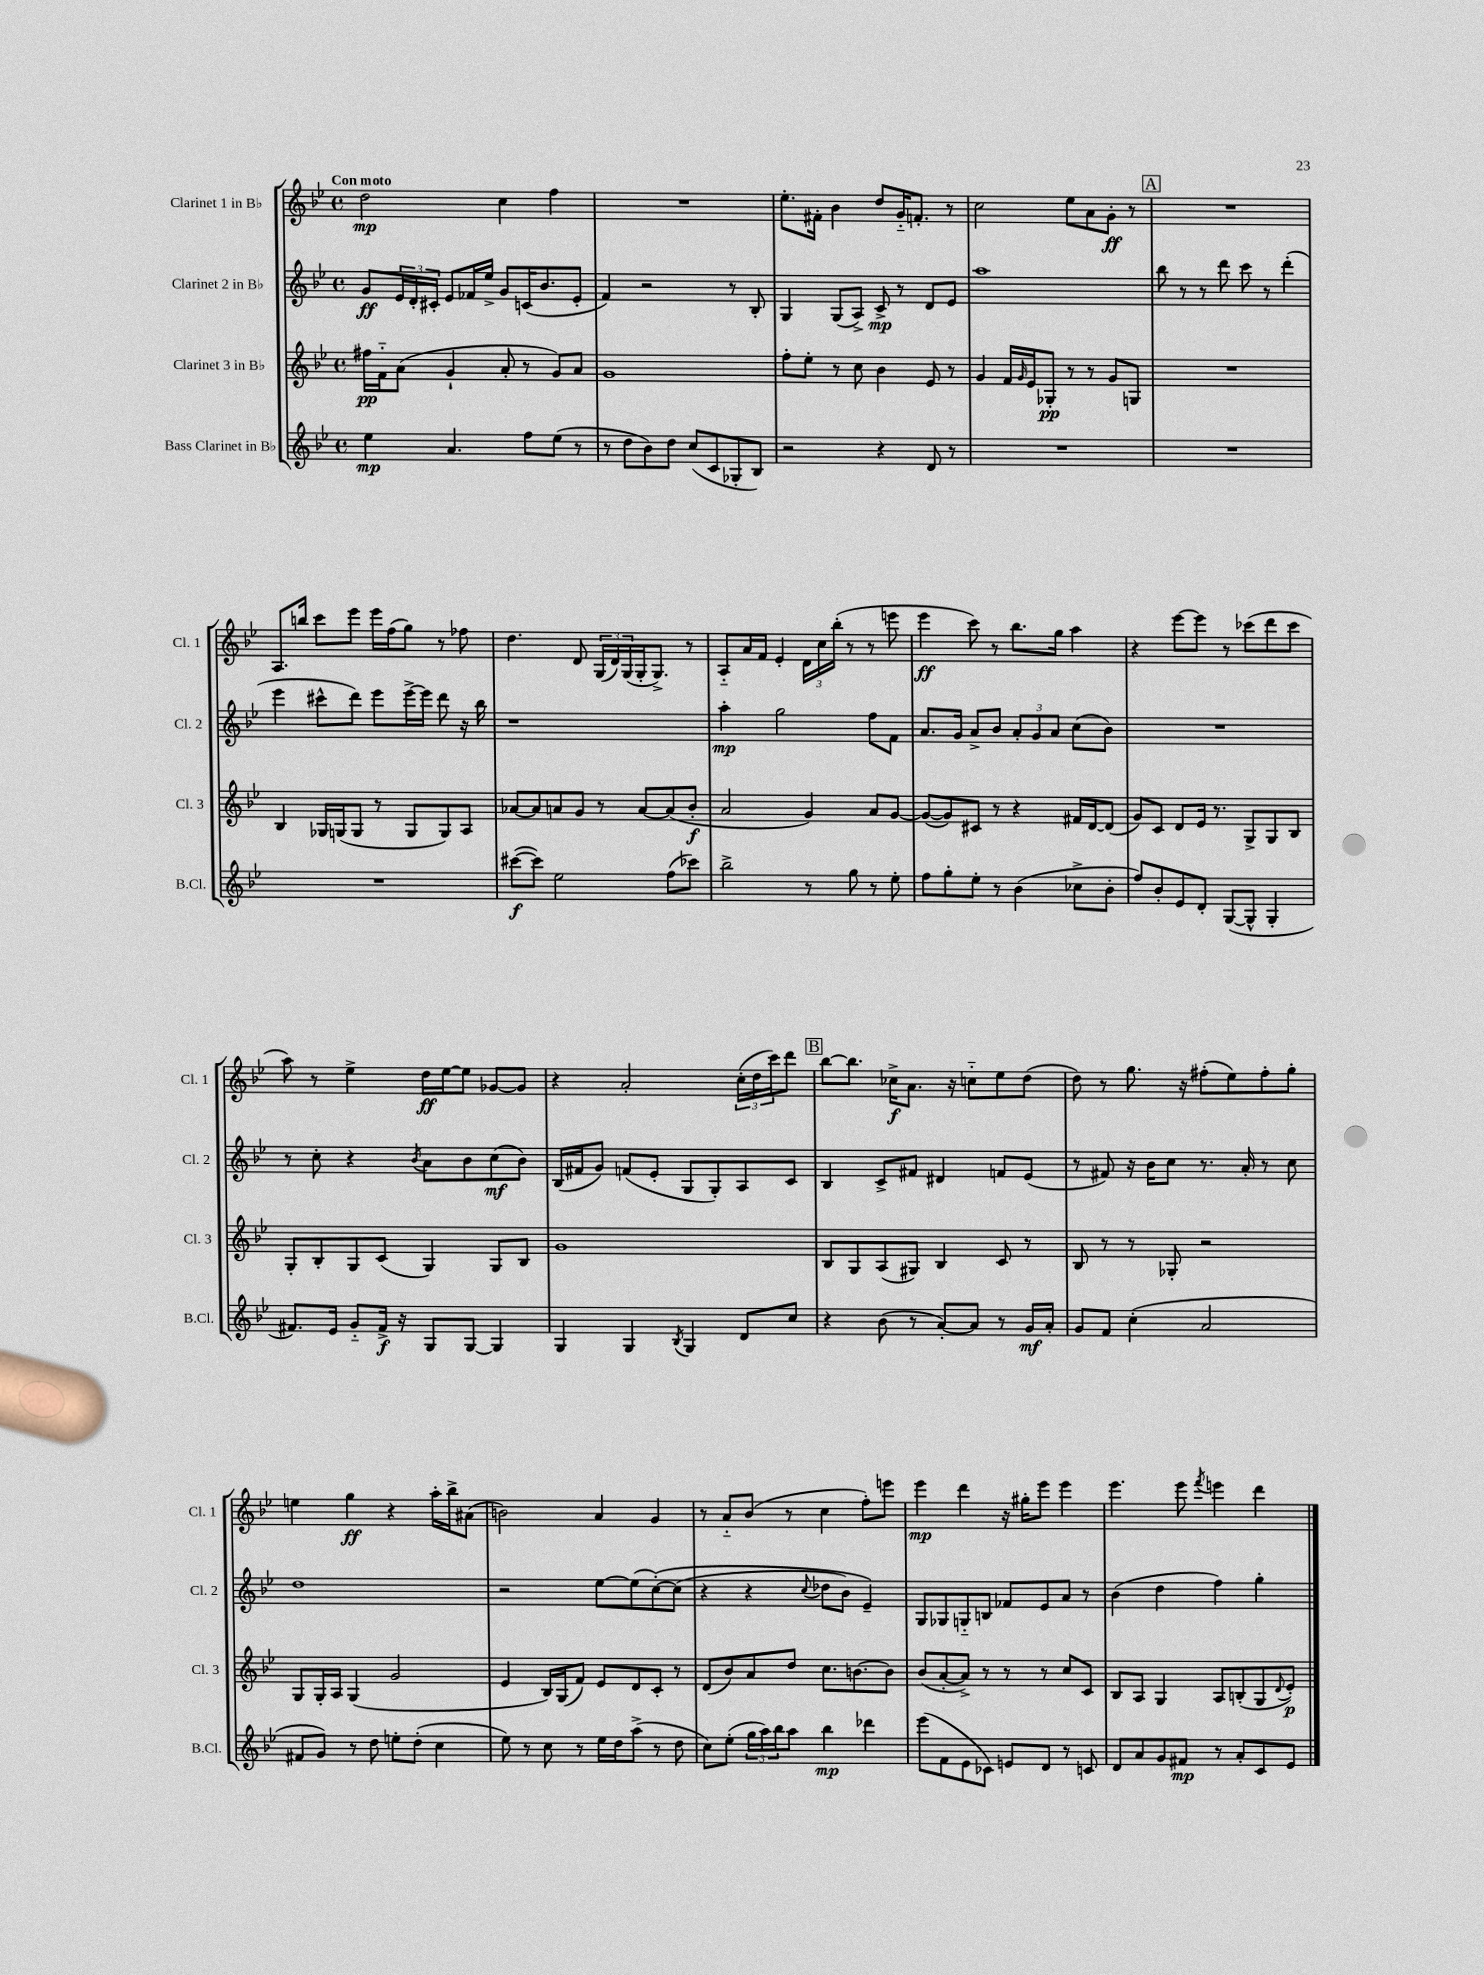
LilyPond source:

<<
\new StaffGroup <<
\new Staff = "s0" \with { instrumentName = "Clarinet 1 in Bb" shortInstrumentName = "Cl. 1" } {
    \clef treble \key bes \major \defaultTimeSignature \time 4/4 \tempo "Con moto"
    d''2\mp c''4 f''4 |
    R1 |
    ees''8.-. fis'16-. bes'4 d''8 g'16-_ f'8.-. r8 |
    c''2 ees''8 a'8 g'8-.\ff r8 |
    \mark \markup { \box "A" } R1 |
    a8. b''16 c'''8 ees'''8 ees'''16 f''16( g''8) r8 fes''8 |
    d''4. d'8 \tuplet 3/2 { g16( d'16) g16( } g16-. g8.->) r8 |
    a8-_ a'16 f'16 ees'4-. \tuplet 3/2 { d'16 c''16 bes''16-.( } r8 r8 e'''8 |
    ees'''4\ff c'''8) r8 bes''8. g''16 a''4 |
    r4 ees'''8~ ees'''8 r8 ces'''8( d'''8 ces'''8 |
    a''8) r8 ees''4-> d''16\ff ees''16~ ees''8 ges'8~ ges'8 |
    r4 a'2-. \tuplet 3/2 { c''16-.( d''16 c'''16) } d'''8 |
    \mark \markup { \box "B" } bes''8~ bes''8. ces''16->\f a'8. r16 c''8-_ ees''8 d''8( |
    d''8) r8 g''8. r16 fis''8-.( ees''8) fis''8-. g''8-. |
    e''4 g''4\ff r4 a''16-. bes''16-> ais'8( |
    b'2) a'4 g'4 |
    r8 a'8-_ bes'8( r8 c''4 f''8-.) e'''8 |
    ees'''4\mp d'''4 r16 gis''16-. ees'''8 ees'''4 |
    ees'''4. ees'''8 \acciaccatura { f'''8 } e'''4 d'''4 \bar "|." |
}
\new Staff = "s1" \with { instrumentName = "Clarinet 2 in Bb" shortInstrumentName = "Cl. 2" } {
    \clef treble \key bes \major \defaultTimeSignature \time 4/4
    g'8\ff \tuplet 3/2 { ees'16 d'16-. cis'16-. } ees'8 fes'16 ees''16-> g'8 c'16( bes'8. ees'8-. |
    f'4) r2 r8 bes8-. |
    g4 g8( a8->) c'8->\mp r8 d'8 ees'8 |
    a''1 |
    \mark \markup { \box "A" } bes''8 r8 r8 d'''8 c'''8 r8 d'''4-.( |
    ees'''4 cis'''8-^ d'''8) ees'''8 ees'''16~-> ees'''16 d'''8 r16 bes''16 |
    r1 |
    a''4-.\mp g''2 f''8 f'8 |
    a'8. g'16 a'8-> bes'8 \tuplet 3/2 { a'8-. g'8 a'8 } c''8( bes'8) |
    R1 |
    r8 c''8-. r4 \acciaccatura { bes'8 } a'8 bes'8 c''8\mf( bes'8) |
    bes16( fis'16 g'8) f'8( ees'8-. g8 g8-.) a8 c'8 |
    \mark \markup { \box "B" } bes4 c'8-> fis'8 dis'4 f'8 ees'8( |
    r8 fis'8) r16 bes'16 c''8 r8. a'16-. r8 c''8 |
    d''1 |
    r2 ees''8~ ees''8( c''8~-.)\( c''8( |
    r4 r4 \appoggiatura { c''8 } des''8 bes'8) ees'4--\) |
    g8 ges8 g8-_ b8 fes'8 ees'8 a'8 r8 |
    bes'4( d''4 f''4) g''4-. \bar "|." |
}
\new Staff = "s2" \with { instrumentName = "Clarinet 3 in Bb" shortInstrumentName = "Cl. 3" } {
    \clef treble \key bes \major \defaultTimeSignature \time 4/4
    fis''16\pp f'16-_ a'8( g'4-! a'8-. r8 g'8) a'8 |
    g'1 |
    f''8-. ees''8-. r8 c''8 bes'4 ees'8 r8 |
    g'4 f'16 \grace { g'16 } ees'16 ges8-.\pp r8 r8 g'8 g8 |
    \mark \markup { \box "A" } R1 |
    bes4 ges16 g16( g8 r8 g8 g8) a8 |
    aes'8~ aes'8 a'8 g'8 r8 a'8~ a'8( bes'8-.\f |
    a'2 g'4) a'8 g'8~ |
    g'8~( g'8) cis'8 r8 r4 fis'16 d'16~ d'8( |
    g'8) c'8 d'8 ees'16 r8. g8-> g8 bes8 |
    g8-. bes8-. g8 c'8( g4) g8 bes8 |
    g'1 |
    \mark \markup { \box "B" } bes8 g8 a8( gis8) bes4 c'8 r8 |
    bes8 r8 r8 ges8-. r2 |
    g8 g16-. a16 g4( g'2 |
    ees'4 bes16) g16( f'8) ees'8 d'8 c'8-. r8 |
    d'8( bes'8) a'8 d''8 c''8. b'8.~ b'8 |
    bes'8( a'8~-. a'8->) r8 r8 r8 c''8 c'8 |
    bes8 a8 g4 a8 b8-.( g8 \appoggiatura { d'8 } ees'8-.\p) \bar "|." |
}
\new Staff = "s3" \with { instrumentName = "Bass Clarinet in Bb" shortInstrumentName = "B.Cl." } {
    \clef treble \key bes \major \defaultTimeSignature \time 4/4
    ees''4\mp a'4. f''8 ees''8( r8 |
    r8 d''8 bes'8) d''8 c''8( c'8 ges8-. bes8) |
    r2 r4 d'8 r8 |
    R1 |
    \mark \markup { \box "A" } R1 |
    R1 |
    cis'''8~\f( cis'''8) ees''2 f''8( ces'''8) |
    bes''2-> r8 g''8 r8 ees''8-. |
    f''8 g''8-. ees''8-. r8 bes'4( ces''8-> bes'8-. |
    f''8) bes'8-. ees'8 d'8-. g8~( g8-^ g4-. |
    fis'8.) ees'16 g'8-_ fis'16->\f r16 g8 g8~ g4 |
    g4 g4 \acciaccatura { bes8 } g4 d'8 c''8 |
    \mark \markup { \box "B" } r4 bes'8( r8 a'8~-.) a'8 r8 g'16\mf a'16-. |
    g'8 f'8 c''4-.( a'2 |
    fis'8 g'8) r8 d''8 e''8-. d''8-.( c''4 |
    ees''8) r8 c''8 r8 ees''16 d''16 a''8->( r8 d''8 |
    c''8) ees''8-.( \tuplet 3/2 { g''16 a''16) bes''16 } a''8 bes''4\mp des'''4 |
    ees'''8( f'8 ees'8 ces'8) e'8 d'8 r8 c'8 |
    d'8 a'8 g'8 fis'8\mp r8 a'8-. c'8 ees'8 \bar "|." |
}
>>
>>
\layout { \context { \Score \remove "Bar_number_engraver" } }
